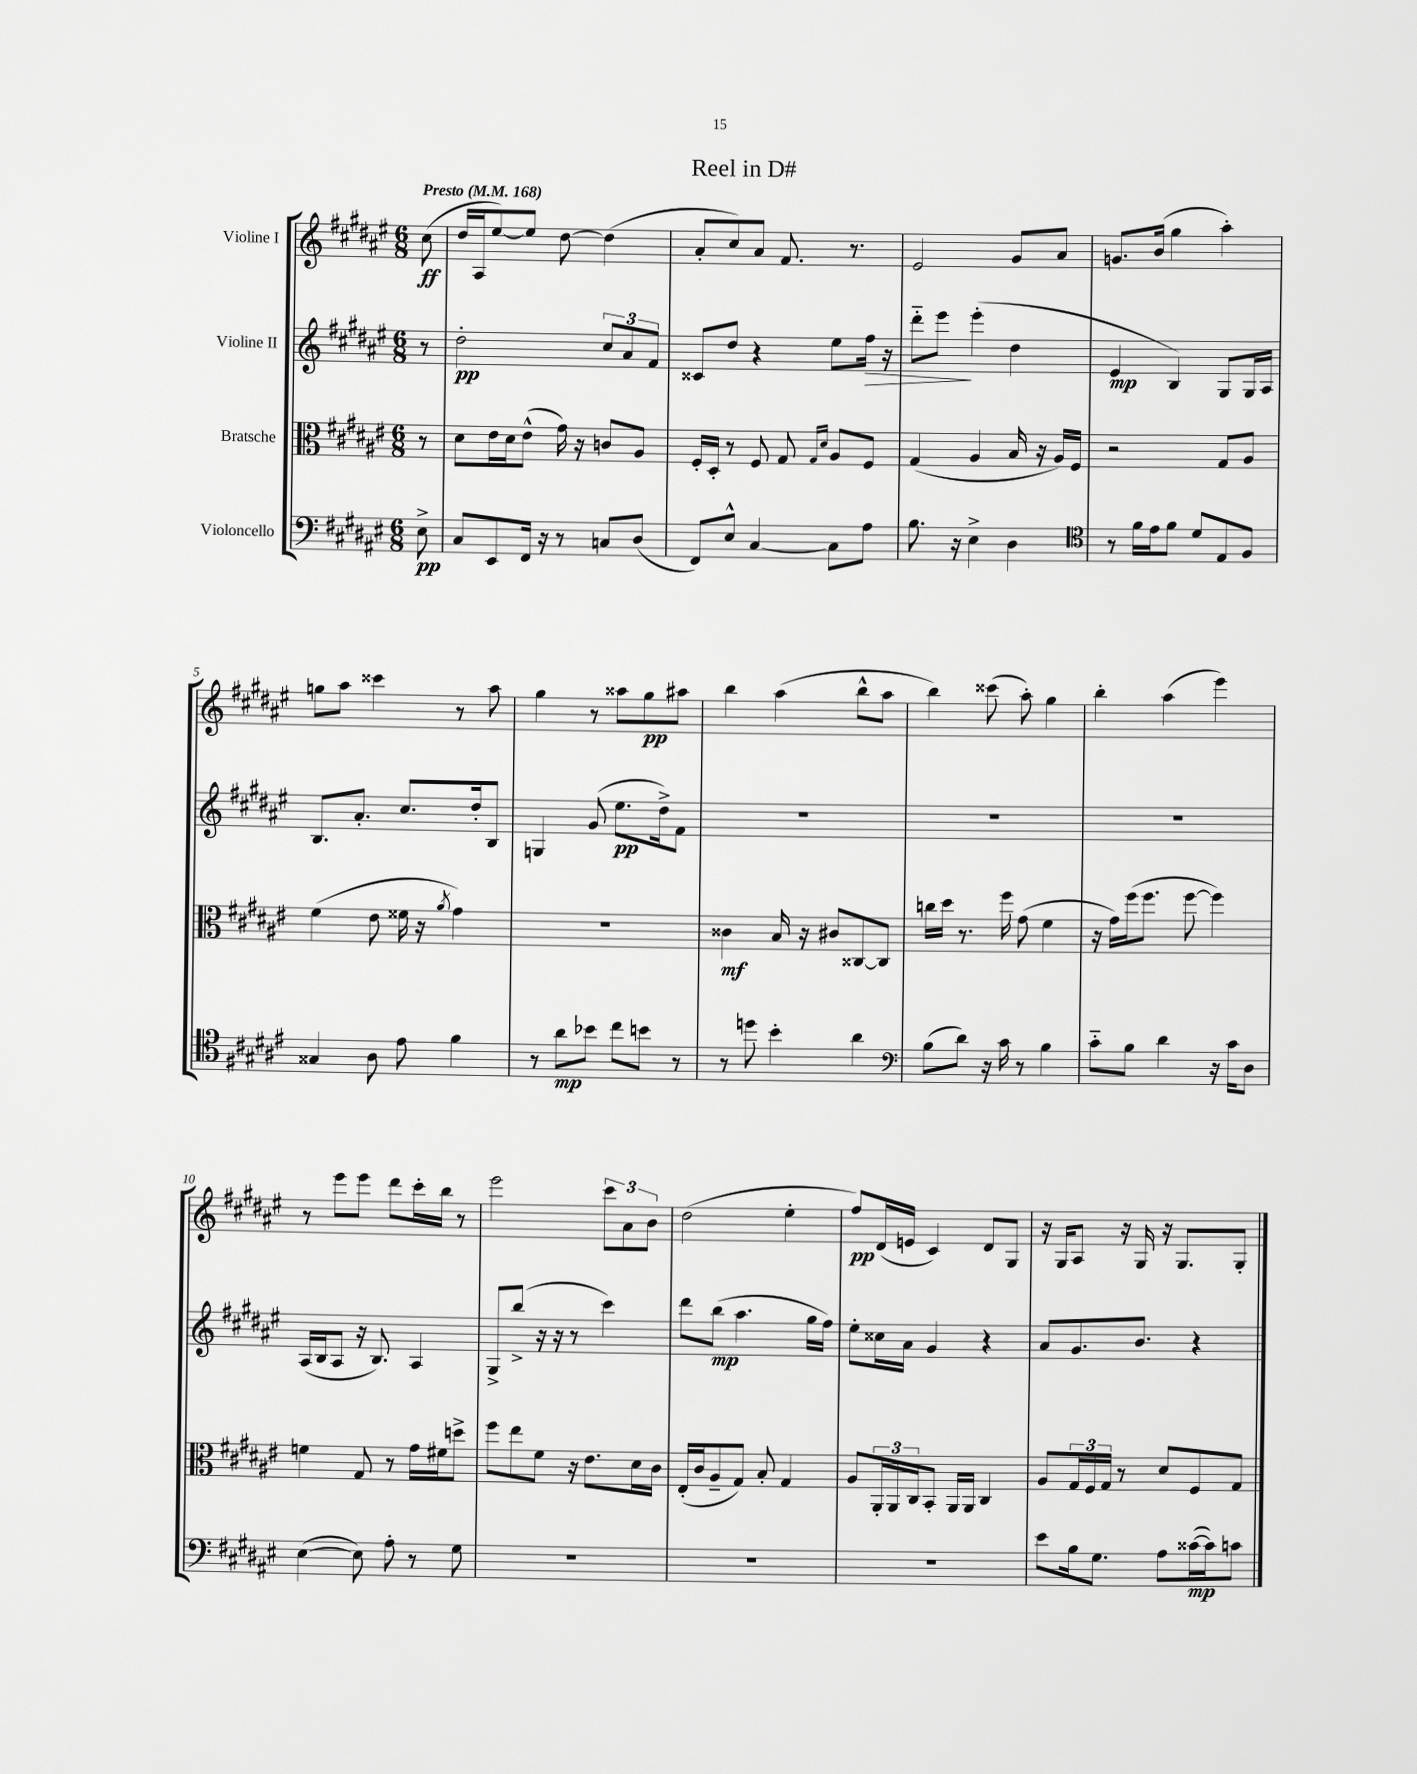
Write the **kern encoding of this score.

**kern	**kern	**kern	**kern
*staff4	*staff3	*staff2	*staff1
*clefF4	*clefC3	*clefG2	*clefG2
*k[f#c#g#d#a#e#]	*k[f#c#g#d#a#e#]	*k[f#c#g#d#a#e#]	*k[f#c#g#d#a#e#]
*M6/8	*M6/8	*M6/8	*M6/8
*MM168	*MM168	*MM168	*MM168
8E#^	8r	8r	(8cc#
=	=	=	=
8C#	8d#	2dd#'	16dd#
.	.	.	16A#
8EE#	16e#	.	[8ee#)
.	16d#	.	.
16FF#	(8e#^^	.	8ee#]
16r	.	.	.
8r	16g#)	.	[8dd#
.	16r	.	.
8C	8c	12cc#	(4dd#]
.	.	12a#	.
(8D#	8A#	.	.
.	.	12f#	.
=	=	=	=
8FF#)	16F#'	8c##	8a#'
.	16D#'	.	.
8E#^^	8r	8dd#	8cc#)
[4C#	8F#	4r	8a#
.	8G#	.	8.f#
.	16qqG#	.	.
.	16qqd#	.	.
8C#]	8A#	8ee#	.
.	.	.	8.r
8A#	8F#	16ff#	.
.	.	16r	.
=	=	=	=
8.B	(4G#	8ddd#'~	2e#
.	.	8eee#	.
16r	.	.	.
4E#^	4A#	(4eee#'	.
4D#	16B	4dd#	8g#
.	16r	.	.
.	16A#)	.	8a#
.	16F#	.	.
=	=	=	=
*clefC4	*	*	*
8r	2r	4e#	8.g
16f#	.	.	.
16e#	.	.	(16b
8f#	.	4B)	4gg#
8d#	.	.	.
8E#	8G#	8G#	4aa#')
8F#	8A#	16G#	.
.	.	16A#	.
=	=	=	=
4G##	(4f#	8.B	8gg
.	.	.	8aa#
.	.	8.a#'	.
8A#	8e#	.	4ccc##
8e#	16f##	8.cc#	.
.	16r	.	.
.	8qa#	.	.
4f#	4g#)	.	8r
.	.	16dd#'	.
.	.	8B	8aa#
=	=	=	=
8r	2.r	4G	4gg#
8a#	.	.	.
8b-	.	(8g#	8r
8cc#	.	8.ee#	8aa##
8b	.	.	8gg#
.	.	16dd#^)	.
8r	.	8f#	8aa#
=	=	=	=
8r	4c##	2.r	4bb
8dd	.	.	.
4b'	16B	.	(4aa#
.	16r	.	.
.	8c#	.	.
4a#	[8C##	.	8bb^^
.	8C##]	.	8aa#
=	=	=	=
*clefF4	*	*	*
(8B	16cc	2.r	4bb)
.	16dd#	.	.
8d#)	8.r	.	.
16r	.	.	(8ccc##
16c#	16ff#	.	.
8r	(8g#	.	8aa#')
4B	4f#	.	4gg#
=	=	=	=
8c#'~	16r	2.r	4bb'
.	16g#)	.	.
8B	(16ff#	.	.
.	8.ff#	.	.
4d#	.	.	(4aa#
.	[8ff#	.	.
16r	4ff#])	.	4eee#)
16c#	.	.	.
8D#	.	.	.
=	=	=	=
([4E#	4f	(16A#	8r
.	.	16B	.
.	.	8A#	8eee#
8E#])	8G#	16r	8eee#
.	.	8.B)	.
8A#'	8r	.	8ddd#
8r	16g#	4A#	16ccc#'
.	16f#	.	16bb
8G#	8dd^	.	8r
=	=	=	=
2.r	8ff#	8G#^	2eee#
.	8ee#	(8bb^	.
.	8f#	16r	.
.	.	16r	.
.	16r	8r	.
.	8.e#	.	.
.	.	4ccc#)	12ccc#
.	.	.	12a#
.	16d#	.	.
.	.	.	12b
.	16c#	.	.
=	=	=	=
2.r	(16E#'	8ddd#	(2dd#
.	16c#	.	.
.	8A#~	(8bb	.
.	8G#)	4.aa#	.
.	8B'	.	.
.	4G#	.	4ee#'
.	.	16gg#	.
.	.	16ff#)	.
=	=	=	=
2.r	8A#	8ee#'	8ff#)
.	24AA#'	16cc##	(16d#
.	24AA#	.	.
.	.	16a#	16e
.	24C#	.	.
.	8BB'	4g#	4c#)
.	16AA#	.	.
.	16AA#	.	.
.	4C#	4r	8d#
.	.	.	8G#
=	=	=	=
8e#	8A#	8a#	16r
.	.	.	16G#
16B	24G#	8.g#	8A#
.	24F#	.	.
8.G#	.	.	.
.	24G#	.	.
.	8r	.	16r
.	.	8.b	16G#
8A#	8d#	.	16r
.	.	.	8.G#
([16c##	8F#	4r	.
16c##])	.	.	.
8c	8G#	.	8G#'
==	==	==	==
*-	*-	*-	*-
